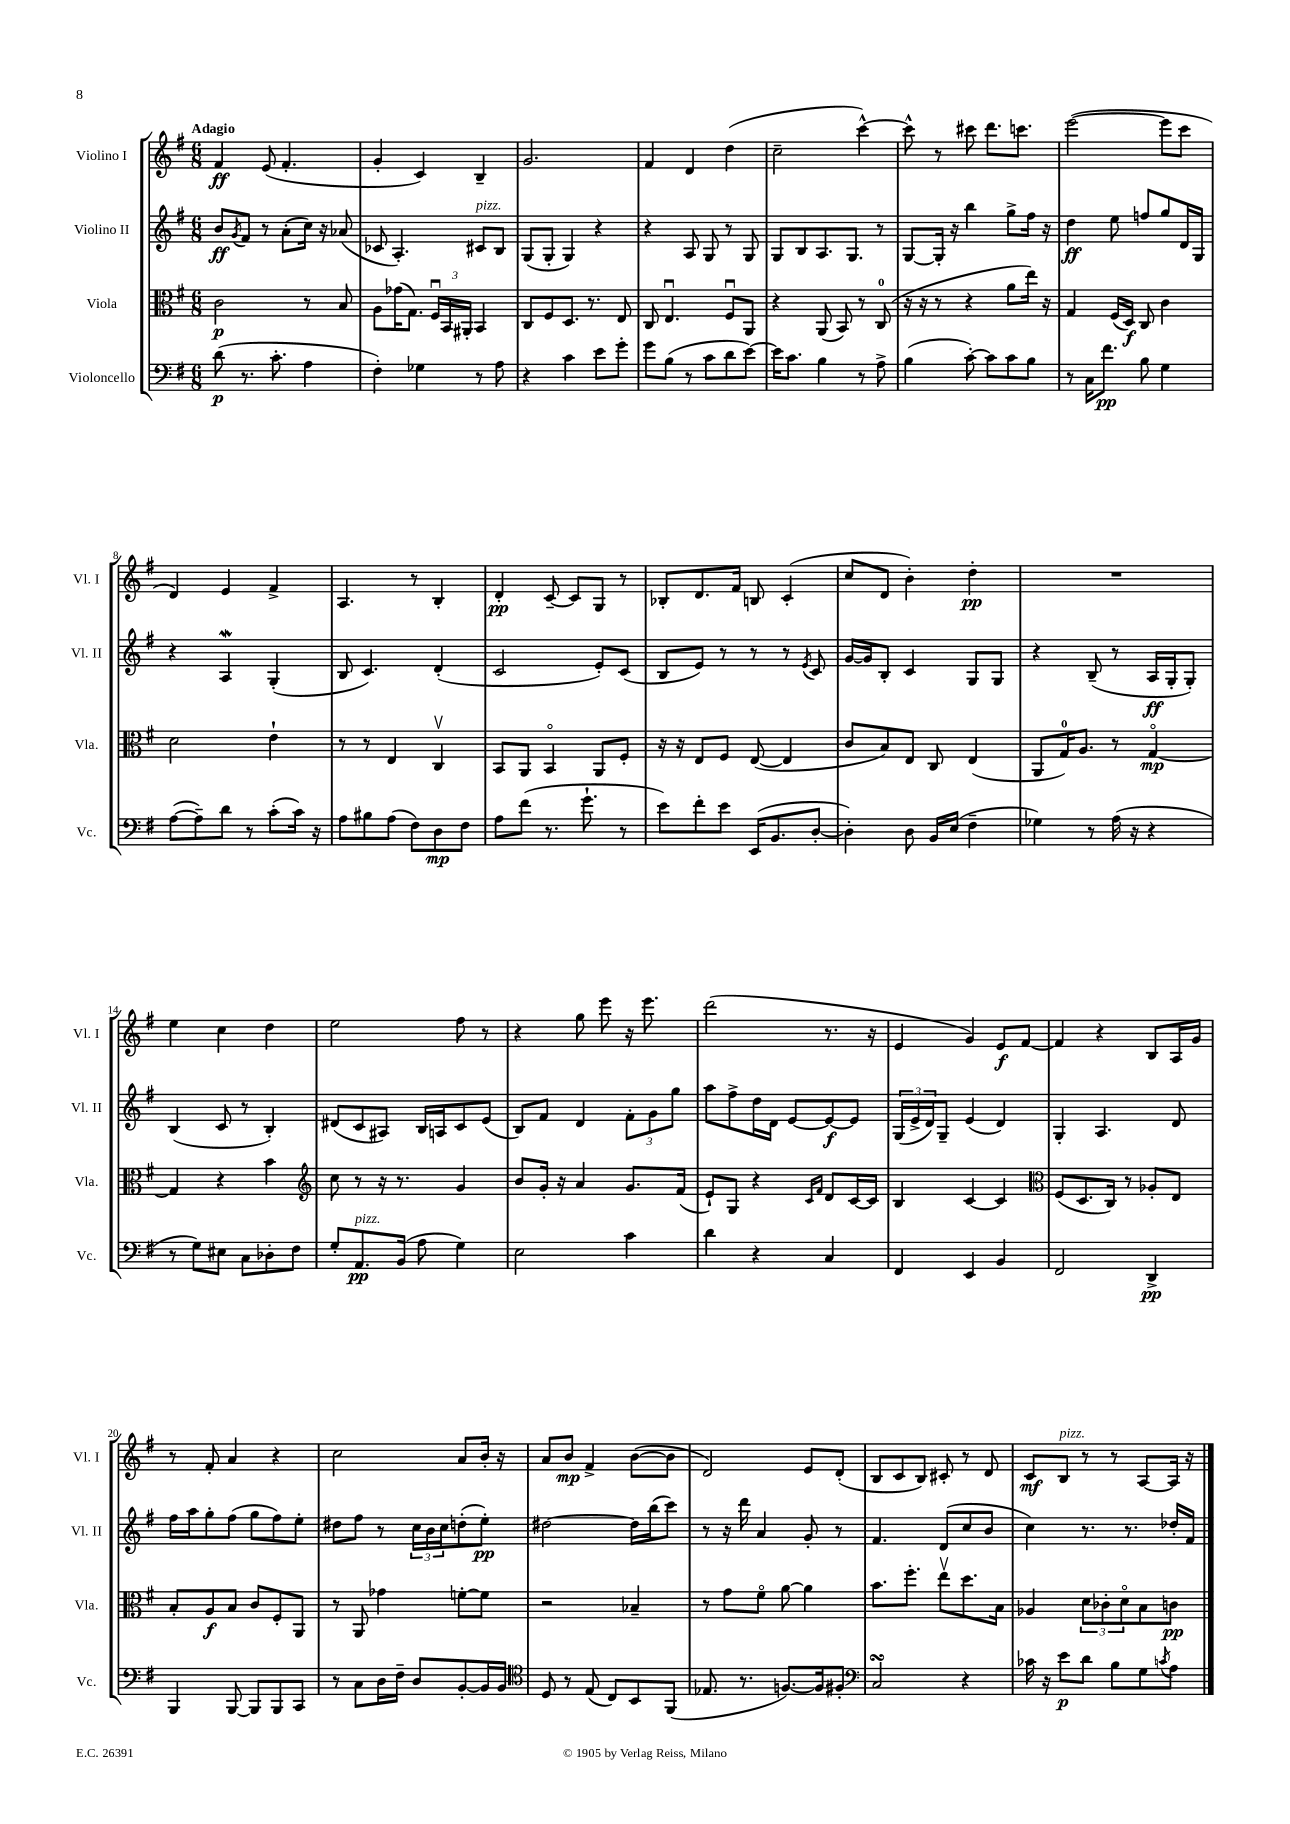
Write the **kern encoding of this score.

**kern	**kern	**kern	**kern
*staff4	*staff3	*staff2	*staff1
*clefF4	*clefC3	*clefG2	*clefG2
*k[f#]	*k[f#]	*k[f#]	*k[f#]
*M6/8	*M6/8	*M6/8	*M6/8
(8d	2c	8b	4f#
.	.	8qg	.
8.r	.	8f#	.
.	.	8r	(8e
8.c'	.	.	.
.	.	(8a'	4.f#'
4A	8r	16cc)	.
.	.	16r	.
.	8B	(8a-	.
=	=	=	=
4F#')	8A	8c-	4g'
.	(16g-	4.A')	.
.	8.G)	.	.
4G-	.	.	4c)
.	24F#u	.	.
.	24BB	.	.
.	24AA#'	.	.
8r	4BB	8c#	4B~
8A	.	8B	.
=	=	=	=
4r	8C	(8G	2.g
.	8F#	8G'	.
4c	8.D	4G)	.
.	8.r	.	.
8e	.	4r	.
8g'	8E	.	.
=	=	=	=
8g	8C	4r	4f#
(8B	4.Eu	.	.
8r	.	8A	4d
8c	.	8G	.
8d	8F#u	8r	(4dd
[8e)	8AA	8G	.
=	=	=	=
16e]	4r	8G	2cc~
8.c	.	.	.
.	.	8B	.
4B	(8AA	8.A	.
.	8BB)	.	.
.	.	8.G	.
8r	8r	.	[4ccc^^)
8A^	(8C	8r	.
=	=	=	=
(4B	16r	[8G	8ccc^^]
.	16r	.	.
.	8r	16G']	8r
.	.	16r	.
[8c')	4r	4bb	8ccc#
8c]	.	.	8.ddd
8c	8a	8gg^	.
.	.	.	8.ccc
8B	16ee)	16ff#	.
.	16r	16r	.
=	=	=	=
8r	4G	4dd	([2eee
16C	.	.	.
8.f#	.	.	.
.	(16F#	8ee	.
.	16D)	.	.
8B	8C	8ff	.
4G	4c	8gg	8eee]
.	.	16d	8ccc
.	.	16G	.
=	=	=	=
([8A	2d	4r	4d)
8A~])	.	.	.
8d	.	4A	4e
8r	.	.	.
(8c'	4e`	(4G'	4f#^
16c)	.	.	.
16r	.	.	.
=	=	=	=
8A	8r	8B	4.A
8B#	8r	4.c)	.
(8A	4E	.	.
8F#)	.	.	8r
8D	4Cv	(4d'	4B'
8F#	.	.	.
=	=	=	=
8A	8BB	2c	4d'
(8f#	8AA	.	.
8.r	4BBo	.	[8c~
.	.	.	8c]
8.g`	.	.	.
.	8AA	8e')	8G
8r	8F#'	(8c	8r
=	=	=	=
8e)	16r	8B	8B-'
.	16r	.	.
8f#'	8E	8e)	8.d
8e	8F#	8r	.
.	.	.	16f#
(16EE	([8E	8r	8B
8.BB	.	.	.
.	4E]	8r	(4c'
.	.	8qe	.
[8D'	.	8c	.
=	=	=	=
4D'])	8c	[16g	8cc
.	.	16g]	.
.	8B)	8B'	8d
8D	8E	4c	4b')
16BB	8C	.	.
(16E	.	.	.
4F#~	(4E	8G	4dd'
.	.	8G	.
=	=	=	=
4G-)	8AA	4r	2.r
.	16G)	.	.
.	8.A	.	.
8r	.	(8B~	.
(16A	8r	8r	.
16r	.	.	.
4r	[4Go	16A	.
.	.	16G'	.
.	.	8G')	.
=	=	=	=
8r	4G]	(4B	4ee
8G)	.	.	.
8E#	4r	8c	4cc
8C	.	8r	.
8D-'	4b	4B')	4dd
8F#	.	.	.
=	=	=	=
*	*clefG2	*	*
8G'	8cc	(8d#	2ee
8.AA	8r	8c	.
.	16r	8A#)	.
(16BB	8.r	.	.
8A	.	16B	.
.	.	16A	.
4G)	4g	8c	8ff#
.	.	(8e	8r
=	=	=	=
2E	8b	8B)	4r
.	16g'	8f#	.
.	16r	.	.
.	4a	4d	8gg
.	.	.	8eee
4c	8.g	12f#'	16r
.	.	.	8.eee
.	.	12g	.
.	.	12gg	.
.	(16f#	.	.
=	=	=	=
4d	8e`)	8aa	(2ddd
.	8G	8ff#^	.
4r	4r	16dd	.
.	.	16d	.
.	.	[8e	.
.	16qqc	.	.
.	16qqf#	.	.
4C	8d	8e_	8.r
.	[16c	8e]	.
.	16c]	.	16r
=	=	=	=
4FF#	4B	(24G	4e
.	.	24e^	.
.	.	24d)	.
.	.	8G~	.
4EE	[4c	(4e	4g)
4BB	4c]	4d)	8e
.	.	.	[8f#
=	=	=	=
*	*clefC3	*	*
2FF#	(8F#	4G'	4f#]
.	8.D	.	.
.	.	4.A	4r
.	16C)	.	.
.	8r	.	.
4DD^	8A-'	.	8B
.	8E	8d	16A
.	.	.	16g
=	=	=	=
4BBB	8B'	16ff#	8r
.	.	16aa	.
.	8A	8gg'	8f#'
[8BBB	8B	(8ff#	4a
8BBB]	8c	8gg	.
8BBB	8F#'	8ff#)	4r
8CC	8AA	8ee'	.
=	=	=	=
8r	8r	8dd#	2cc
8C	8AA	8ff#	.
16D	4g-	8r	.
16F#~	.	.	.
8D	.	24cc	.
.	.	24b	.
.	.	24cc	.
[8BB'	[8f'	(8dd'	8a
16BB]	8f]	8ee')	16b'
16BB	.	.	16r
=	=	=	=
*clefC4	*	*	*
8D	2r	[2dd#	8a
8r	.	.	8b
(8E	.	.	4f#^
8C)	.	.	.
8BB	4B-~	16dd#]	([8b
.	.	(16bb	.
(8FF#	.	8ccc)	8b]
=	=	=	=
8.E-	8r	8r	2d)
.	8g	16r	.
8.r	.	16ddd	.
.	8f#o	4a	.
[8.F)	[8a	.	.
.	4a]	8g'	8e
16F]	.	.	.
8F#'	.	8r	(8d'
=	=	=	=
*clefF4	*	*	*
2C	8.b	4.f#	8B
.	.	.	8c
.	8.ff#'	.	.
.	.	.	8B)
.	8eev	(8d	8c#'
4r	8.dd	8cc	8r
.	.	8b	8d
.	16B	.	.
=	=	=	=
16c-	4A-	4cc)	8c
16r	.	.	.
8e	.	.	8B
8d	12d	8.r	8r
.	12c-'	.	.
8B	.	.	8r
.	12do	.	.
.	.	8.r	.
8G	8B	.	[8A
8qc	.	.	.
8A	8c	16dd-'	16A]
.	.	16f#	16r
==	==	==	==
*-	*-	*-	*-
